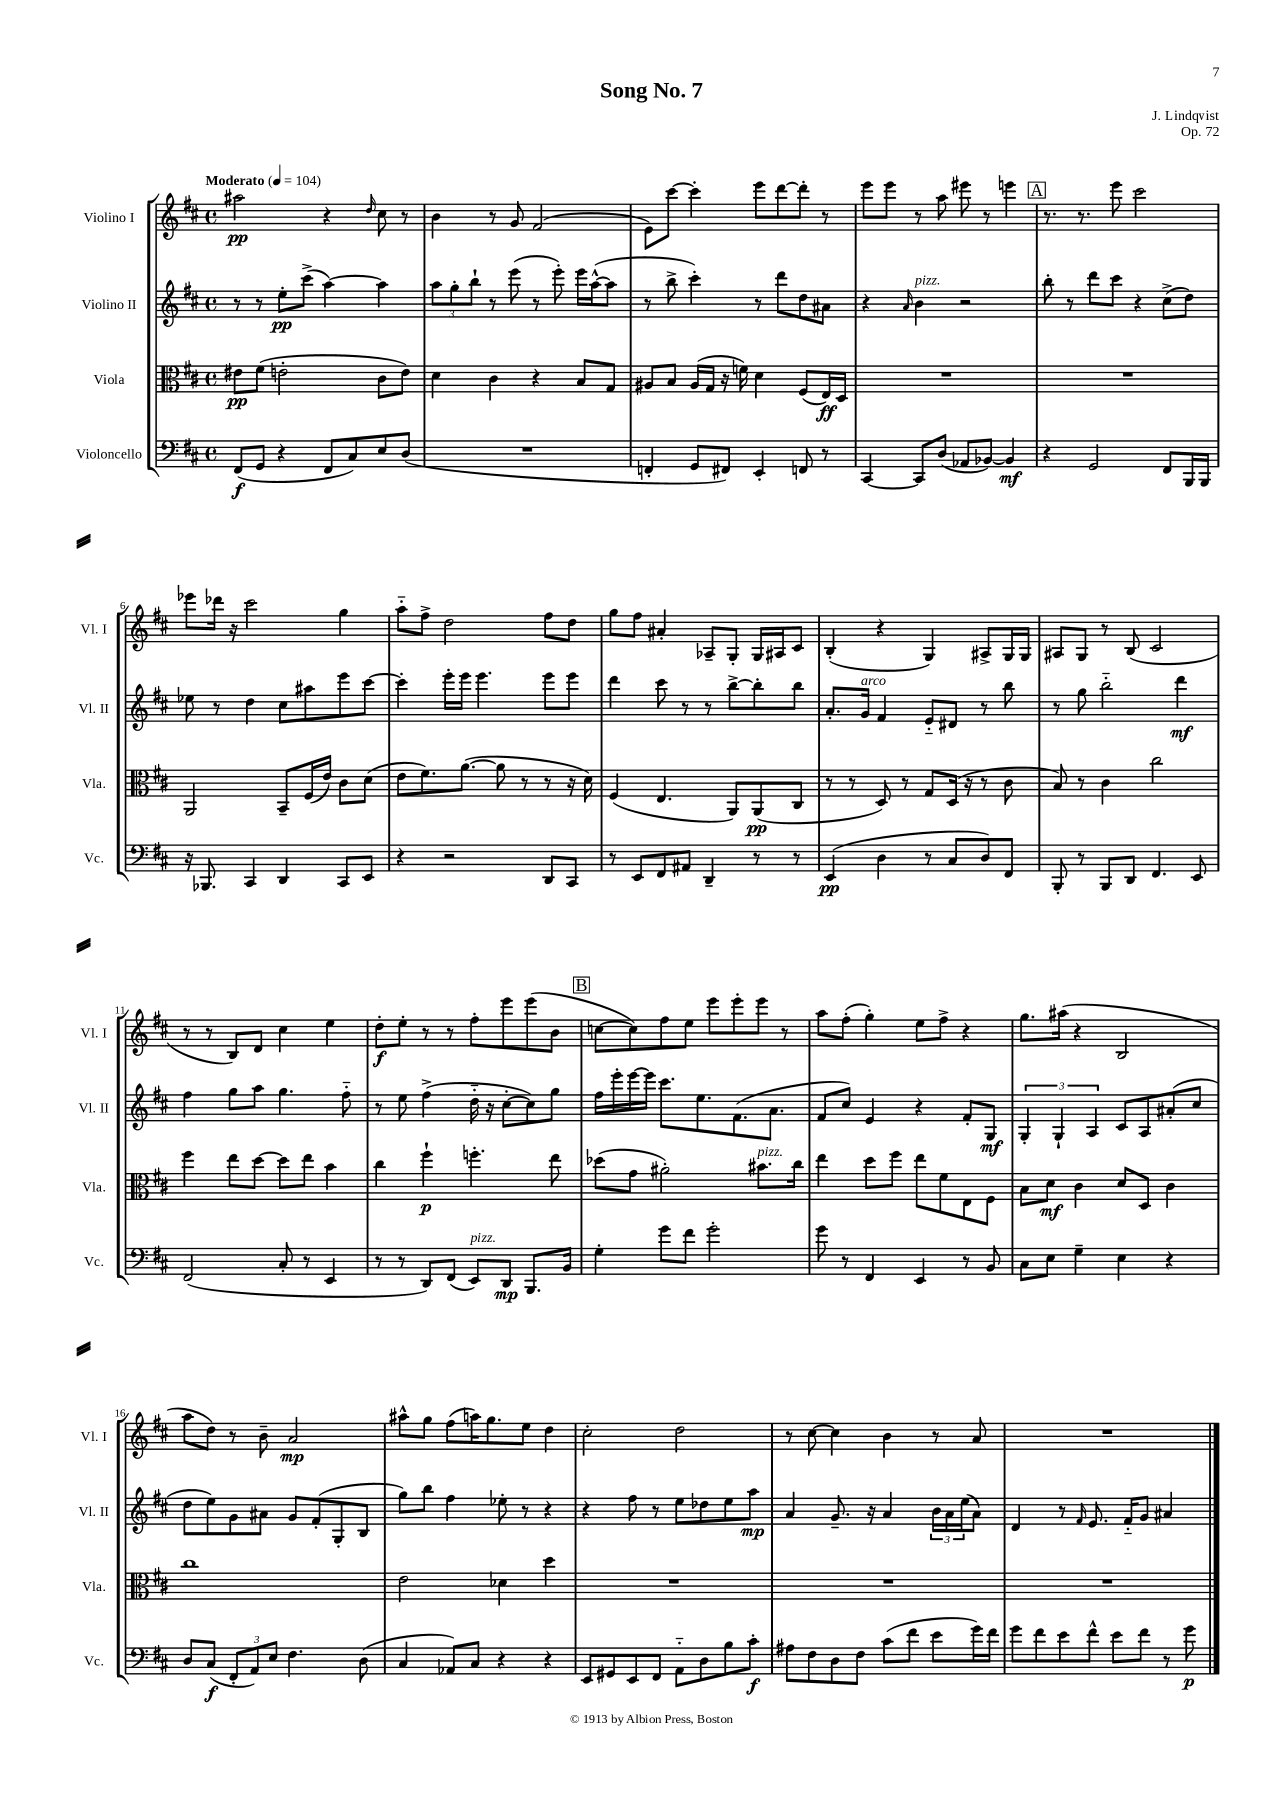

**kern	**kern	**kern	**kern
*staff4	*staff3	*staff2	*staff1
*clefF4	*clefC3	*clefG2	*clefG2
*k[f#c#]	*k[f#c#]	*k[f#c#]	*k[f#c#]
*M4/4	*M4/4	*M4/4	*M4/4
*met(c)	*met(c)	*met(c)	*met(c)
*MM104	*MM104	*MM104	*MM104
(8FF#/L	8e#\L	8r	2aa#\
8GG/J	(8f#\J	8r	.
4r	2e'\	8ee'\L	.
.	.	(8ccc#^\J	.
8FF#/L	.	[4aa\)	4r
8C#/)	.	.	.
.	.	.	16qqdd/
8E/	8c#\L	4aa\]	8cc#\
(8D/J	8e\J)	.	8r
=	=	=	=
1r	4d\	12aa\L	4b\
.	.	12gg'\	.
.	.	12bb`\J	.
.	4c#\	8r	8r
.	.	(8eee\	8g/
.	4r	8r	(2f#/
.	.	8eee'\)	.
.	8B/L	16eee\LL	.
.	.	([16aa^^\J	.
.	8G/J	8aa\]J	.
=	=	=	=
4FF'/	8A#/L	8r	8e\L)
.	8B/J	8bb^\	[8ccc#\J
8GG/L	(16A#/LL	4ccc#'\)	4ccc#'\]
.	16G/JJ	.	.
8FF#/J)	16r	.	.
.	16f\)	.	.
4EE'/	4d\	8r	8eee\L
.	.	8ddd\L	[8ddd\
8FF/	(8F#/L	8dd\	8ddd'\]J
8r	16E/L)	8a#\J	8r
.	16D/JJ	.	.
=	=	=	=
[4CC#/	1r	4r	8eee\L
.	.	.	8eee\J
.	.	16qqa/	.
8CC#/]L	.	4b\	8r
(8D/J	.	.	8aa\
8AA-/L	.	2r	8eee#\
[8BB-/J)	.	.	8r
4BB-/]	.	.	4eee\
=	=	=	=
4r	1r	8bb'\	8.r
.	.	8r	.
.	.	.	8.r
2GG/	.	8ddd\L	.
.	.	8ccc#\J	8eee\
.	.	4r	2ccc#\
8FF#/L	.	(8cc#^\L	.
16BBB/L	.	8dd\J)	.
16BBB/JJ	.	.	.
=	=	=	=
16r	2AA/	8ee-\	8eee-\L
8.BBB-/	.	.	.
.	.	8r	16ddd-\Jk
.	.	.	16r
4CC#/	.	4dd\	2ccc#\
4DD/	8BB~/L	8cc#\L	.
.	(16F#/L	8aa#\	.
.	16e/JJ)	.	.
8CC#/L	8c#\L	8eee\	4gg\
8EE/J	(8d\J	[8ccc#\J	.
=	=	=	=
4r	8e\L	4ccc#'\]	8aa'~\L
.	8.f#\)	.	8ff#^\J
2r	.	16eee'\LL	2dd\
.	([8.a\J	16eee\JJ	.
.	.	4.eee\	.
.	8a\]	.	.
.	8r	.	.
8DD/L	8r	8eee\L	8ff#\L
8CC#/J	16r	8eee\J	8dd\J
.	16d\)	.	.
=	=	=	=
8r	(4F#/	4ddd\	8gg\L
8EE/L	.	.	8ff#\J
8FF#/	4.E/	8ccc#\	4a#'/
8AA#/J	.	8r	.
4DD~/	.	8r	8A-~/L
.	8AA/L)	[8bb^\L	8G'/J
8r	(8AA/	8bb'\]	16G/LL
.	.	.	16A#/J
8r	8C#/J	8bb\J	8c#/J
=	=	=	=
(4EE/	8r	8.a'/L	(4B'/
.	8r	.	.
.	.	16g/Jk	.
4D\	8D/)	4f#/	4r
.	8r	.	.
8r	8G/L	8e'~/L	4G/)
8C#/L	(16D/Jk	8d#/J	.
.	16r	.	.
8D/)	8r	8r	8A#^/L
8FF#/J	8c#\	8bb\	16G/L
.	.	.	16G/JJ
=	=	=	=
8BBB'/	8B/)	8r	8A#/L
8r	8r	8gg\	8G/J
8BBB/L	4c#\	2bb'~\	8r
8DD/J	.	.	(8B/
4.FF#/	2cc#\	.	2c#/
.	.	4ddd\	.
8EE/	.	.	.
=	=	=	=
(2FF#/	4ff#\	4ff#\	8r
.	.	.	8r
.	8ee\L	8gg\L	8B/L)
.	[8dd\J	8aa\J	8d/J
8C#'/	8dd\]L	4.gg\	4cc#\
8r	8ee\J	.	.
4EE/	4b\	.	4ee\
.	.	8ff#'~\	.
=	=	=	=
8r	4cc#\	8r	8dd'\L
8r	.	8ee\	8ee'\J
8DD/L)	4ff#`\	(4ff#^\	8r
(8FF#/J	.	.	8r
8EE/L)	4.ff'\	16dd'~\	8ff#'\L
.	.	16r	.
8DD/J	.	[8cc#'\L	8eee\
8.BBB/L	.	8cc#\])	(8eee\
.	8ee\	8gg\J	8b\J
16BB/Jk	.	.	.
=	=	=	=
4G'\	(8dd-\L	16ff#\LL	[8cc\L
.	.	16eee'\	.
.	8g\J	[16eee\	8cc\])
.	.	16eee\]JJ	.
8g\L	2a#'\)	8.ccc#\L	8ff#\
8f#\J	.	.	8ee\J
.	.	8.ee\	.
2g'\	.	.	8eee\L
.	.	(8.f#\	8eee'\
.	8.b#\L	.	8eee\J
.	.	8.a\J	.
.	.	.	8r
.	16cc#\Jk	.	.
=	=	=	=
8g\	4ee\	8f#/L	8aa\L
8r	.	8cc#/J)	(8ff#'\J
4FF#/	8dd\L	4e/	4gg'\)
.	8ff#\J	.	.
4EE/	8ee\L	4r	8ee\L
.	8f#\	.	8ff#^\J
8r	8E\	8f#'/L	4r
8BB/	8F#\J	8G/J	.
=	=	=	=
8C#\L	8B\L	6G'/	8.gg\L
8E\J	8d\J	.	.
.	.	6G`/	.
.	.	.	(16aa#\Jk
4G~\	4c#\	.	4r
.	.	6A/	.
4E\	8d/L	8c#/L	2B/
.	8D/J	8A/	.
4r	4c#\	(8a#'/	.
.	.	8cc#/J	.
=	=	=	=
8D/L	1cc#	8dd\L	8aa\L
(8C#/J	.	8ee\)	8dd\J)
12FF#'/L	.	8g\	8r
12AA/)	.	.	.
.	.	8a#\J	8b~\
12E/J	.	.	.
4.F#\	.	8g/L	2a/
.	.	(8f#'/	.
.	.	8G'/	.
(8D\	.	8B/J	.
=	=	=	=
4C#/	2e\	8gg\L)	8aa#^^\L
.	.	8bb\J	8gg\J
8AA-/L)	.	4ff#\	(8ff#\L
8C#/J	.	.	16aa\K)
.	.	.	8.gg\
4r	4d-\	8ee-'\	.
.	.	8r	8ee\J
4r	4dd\	4r	4dd\
=	=	=	=
8EE/L	1r	4r	2cc#'\
8GG#/	.	.	.
8EE/	.	8ff#\	.
8FF#/J	.	8r	.
8AA'~\L	.	8ee\L	2dd\
8D\	.	8dd-\	.
8B\	.	8ee\	.
8c#'\J	.	8aa\J	.
=	=	=	=
8A#\L	1r	4a/	8r
8F#\	.	.	[8cc#\
8D\	.	8.g~/	4cc#\]
8F#\J	.	.	.
.	.	16r	.
(8c#\L	.	4a/	4b\
8f#\J	.	.	.
8e\L	.	24b\LL	8r
.	.	24a\	.
.	.	(24ee\J	.
16g\L)	.	8a\J)	8a/
16f#\JJ	.	.	.
=	=	=	=
8g\L	1r	4d/	1r
8f#\	.	.	.
8e\	.	8r	.
.	.	16qqf#/	.
8f#^^\J	.	8.e/	.
8e\L	.	.	.
.	.	16f#'~/LK	.
8f#\J	.	8g/J	.
8r	.	4a#/	.
8g\	.	.	.
==	==	==	==
*-	*-	*-	*-
